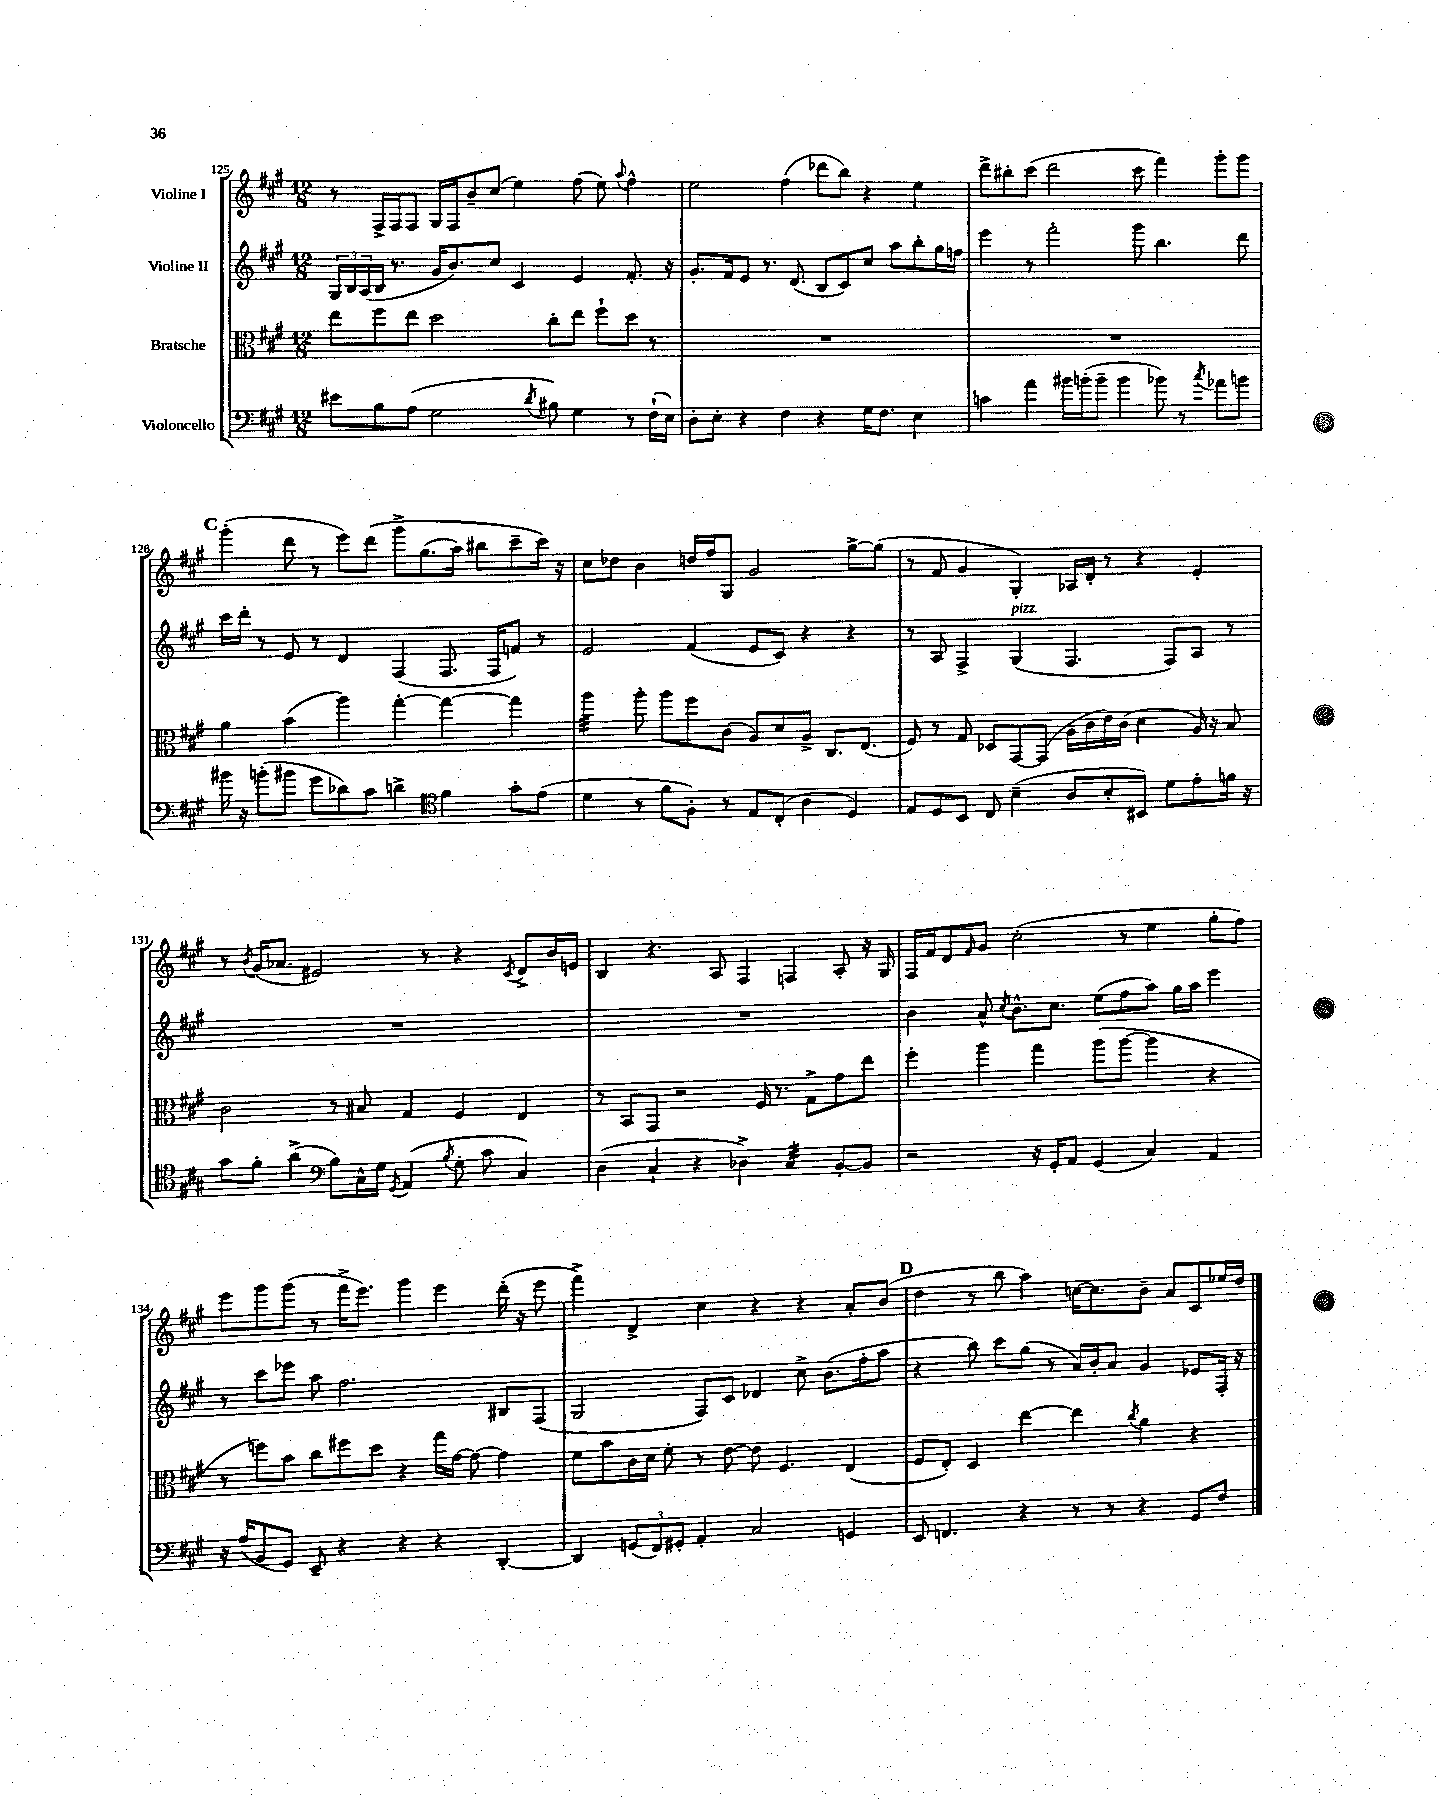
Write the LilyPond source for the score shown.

<<
\new StaffGroup <<
\new Staff = "s0" \with { instrumentName = "Violine I" } {
    \clef treble \key a \major \numericTimeSignature \time 12/8
    r8 fis16-> fis16 fis8 gis16 fis16 b'8-- cis''8( e''4) fis''8( e''8) \appoggiatura { a''8 } fis''4-^ |
    e''2 fis''4( des'''8 b''8) r4 e''4 |
    d'''8-> bis''8-. cis'''8( d'''2 cis'''8 fis'''4) gis'''8-. gis'''8 |
    \mark \markup { \bold "C" } gis'''4-.( d'''8 r8 e'''8) d'''8\( gis'''8-> gis''8.( a''16) bis''8 cis'''8-- cis'''16\) r16 |
    cis''8 des''8 b'4 d''16 fis''16 gis8 gis'2 gis''8~-> gis''8( |
    r8 fis'8 gis'4 gis4-.) aes16 d'16-. r8 r4 e'4-. |
    r8 \acciaccatura { b'8 } gis'16( aes'8. eis'2) r8 r4 \acciaccatura { cis'8 } d'8-> b'16 e'16 |
    b4 r4. a8 fis4 f4 a8-. r16 gis16 |
    fis16 fis'16 d'8 \grace { fis'16 } gis'8 cis''2-.( r8 e''4 gis''8-. fis''8) |
    e'''8 gis'''8 gis'''8( r8 fis'''16-> e'''8.) gis'''4 e'''4 d'''16-.( r16 e'''8 |
    fis'''4->) d'4-> cis''4 r4 r4 a'8-. b'8( |
    \mark \markup { \bold "D" } d''4 r8 b''8 a''4) c''16~ c''8. b'8-- a'8 cis'8 ees''16 d''16 \bar "|." |
}
\new Staff = "s1" \with { instrumentName = "Violine II" } {
    \clef treble \key a \major \numericTimeSignature \time 12/8
    \tuplet 3/2 { gis16 b16 a16( } b16 r8. gis'16 b'8.) cis''8 cis'4 e'4 fis'8.-. r16 |
    gis'8.-. fis'16 e'8 r8. d'8.( b8 cis'8) cis''8 a''8 b''8-. gis''16 f''16 |
    e'''4 r8 fis'''2-. gis'''8 b''4. d'''8 |
    \mark \markup { \bold "C" } cis'''16 d'''16-. r8 e'8 r8 d'4 fis4( fis8. fis16 f'8) r8 |
    e'2 fis'4( e'8 cis'8) r4 r4 |
    r8 a8 fis4-> gis4^\markup { \italic "pizz." }( fis4. fis8) a8 r8 |
    R1. |
    R1. |
    b'4 a'8-^ \acciaccatura { cis''8 } b'8.-^ cis''8. e''8( fis''8 a''8) gis''16 a''16 e'''4 |
    r8 cis'''8 ees'''8 a''8 fis''2. bis8 fis8( |
    gis2 fis8) cis'8 des'4 cis''8-> b'8.( fis''16-. a''8 |
    \mark \markup { \bold "D" } r4 b''8) cis'''8 gis''8( r8 a'16) b'16-. a'8 gis'4 ees'8 fis16-. r16 \bar "|." |
}
\new Staff = "s2" \with { instrumentName = "Bratsche" } {
    \clef alto \key a \major \numericTimeSignature \time 12/8
    e''8 fis''8 e''8 d''2 cis''8-. e''8 fis''8-! d''8 r8 |
    R1. |
    R1. |
    \mark \markup { \bold "C" } a'4 b'4( a''4) gis''4~-. gis''4~ gis''4 |
    a''4:32 a''8-. a''8 fis''8 cis'8( a8) d'8 a8-> cis8. e8.( |
    fis8) r8 gis8 des8 gis,8~ gis,8( a16 cis'16 e'16) cis'16( d'4 a16) r16 b8 |
    cis'2 r8 bis8 gis4 fis4 e4 |
    r8 b,8 gis,8 r2 fis16 r8. gis8-> gis'8 e''8 |
    fis''4-. a''4 gis''4 a''8( a''8~ a''4 r4 |
    r8 f''8) b'8 cis''8 fis''8 d''8 r4 gis''16 gis'16~ gis'8~ gis'4 |
    fis'8 b'8 cis'16 d'16 fis'8-. r8 e'8~ e'8 fis4. e4( |
    \mark \markup { \bold "D" } fis8 e8-.) d4 e''4~ e''4 \acciaccatura { cis''8 } a'4 r4 \bar "|." |
}
\new Staff = "s3" \with { instrumentName = "Violoncello" } {
    \clef bass \key a \major \numericTimeSignature \time 12/8
    eis'8 b8 a8( gis2 \acciaccatura { d'8 } bis8) gis4 r8 fis16-!( e16) |
    d8-. e8-. r4 fis4 r4 gis16 fis8. e4 |
    c'4 a'4 bis'16 b'16-.( b'8-- b'4 bes'8) r8 \acciaccatura { cis''8 } aes'8 b'8 |
    \mark \markup { \bold "C" } bis'16 r16 b'8-.( bis'8 gis'8 des'8) cis'8 d'4-> \clef tenor fis'4 gis'8-. e'8( |
    d'4 r8 fis'8 fis8-.) r8 e8 cis8-.( a4 d4) |
    e8 d8 b,8 cis8 b4--( a8 b8-. bis,8) d'8 e'8-. f'16 r16 |
    gis'8 fis'8-. a'4->( \clef bass b8) cis16-^ gis16 \acciaccatura { gis,8 } a,4( \acciaccatura { b8 } gis8-. cis'8 cis4) |
    d4( cis4-! r4 des4->) cis4:32 b,8~-. b,8 |
    r2 r16 gis,16-. a,8 gis,4( cis4) a,4 |
    r16 a16( b,8 gis,8) e,8-- r4 r4 r4 d,4~-. |
    d,4 \tuplet 3/2 { g,8( fis,8) gis,8-. } a,4-. cis2 g,4 |
    \mark \markup { \bold "D" } e,8 f,4. r4 r8 r8 r4 gis,8 fis8 \bar "|." |
}
>>
>>
\layout { \context { \Score currentBarNumber = #125 } }
